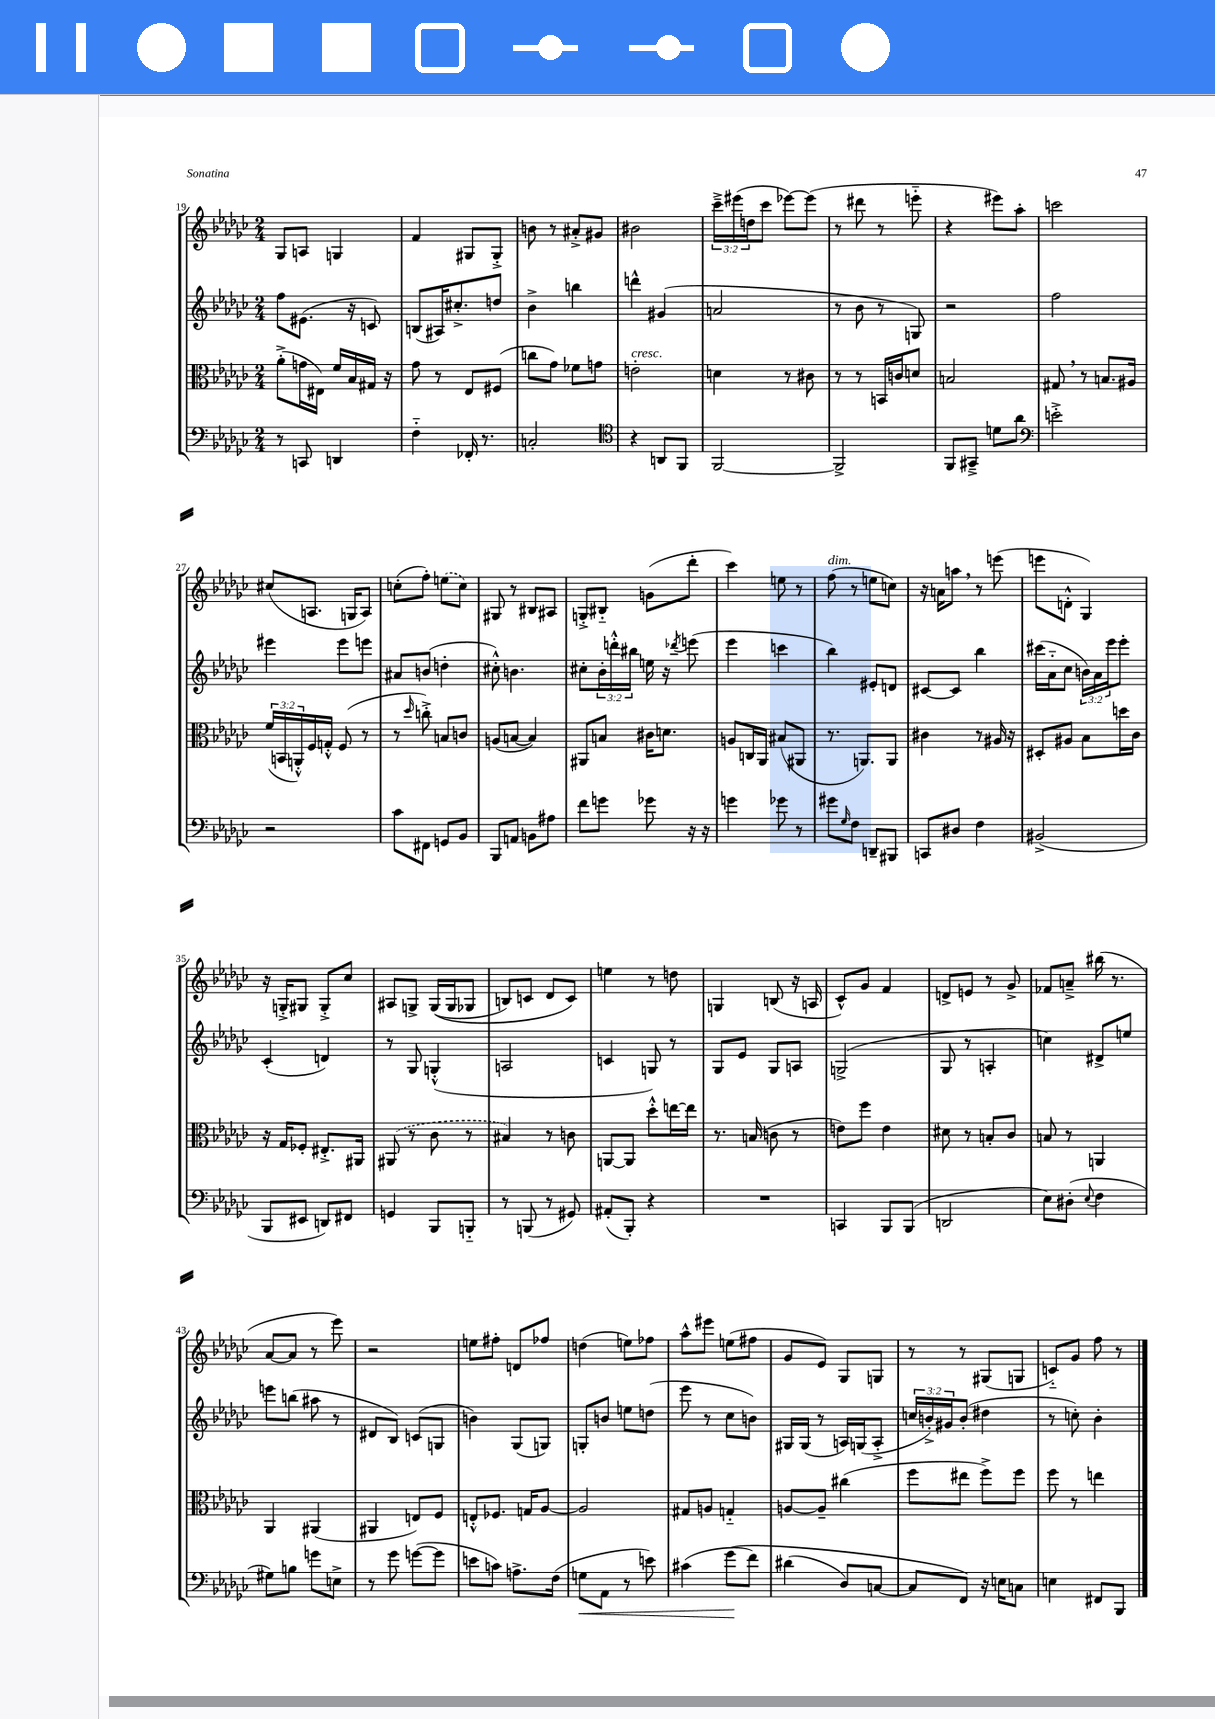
<<
\new StaffGroup <<
\new Staff = "s0" {
    \clef treble \key ges \major \numericTimeSignature \time 2/4 \override Staff.TupletNumber.text = #tuplet-number::calc-fraction-text
    ges8 a8 g4 |
    f'4 gis8 gis8-.-> |
    b'8 r8 ais'8-.-> gis'8 |
    bis'2 |
    \tuplet 3/2 { ces'''16---> eis'''16( d''16 } ces'''8 ees'''8~) ees'''8( |
    r8 dis'''8 r8 e'''8-_ |
    r4 eis'''8) aes''8-. |
    c'''2 |
    cis''8( a8. g16 a8) |
    c''8-.( f''8-.) \once \slurDashed e''8( c''8) |
    gis8 r8 bis8 ais8 |
    g8-.-> bis8-_ g'8( des'''8-. |
    ces'''4) e''8 r8 |
    f''8^\markup { \italic "dim." }( r8 e''8 c''8) |
    r16 a'16 a''8 \breathe r8 e'''8( |
    e'''8 d'8-.-^ ges4) |
    r16 g16-.-> gis8 gis8-.-> ces''8 |
    ais8 g8-> g16(\( g16 ges8 |
    b8) c'8 des'8 c'8\) |
    e''4 r8 d''8 |
    g4 b8( r16 a16 |
    ces'8-^) ges'8 f'4 |
    d'8-> e'8 r8 ges'8-> |
    fes'8 a'8---> bis''16( r8. |
    aes'8~ aes'8 r8 ees'''8) |
    r2 |
    e''8 fis''8-. d'8 fes''8 |
    d''4( e''8) fes''8 |
    aes''8-^ eis'''8 e''8( fis''8 |
    ges'8 ees'8) ges8 g8 |
    r8 r8 gis8( g8 |
    c'8-_) ges'8 f''8 r8 \bar "|." |
}
\new Staff = "s1" {
    \clef treble \key ges \major \numericTimeSignature \time 2/4 \override Staff.TupletNumber.text = #tuplet-number::calc-fraction-text
    f''8 eis'8.( r16 c'8) |
    b8( ais16) cis''8.-.-> d''8 |
    bes'4-> b''4 |
    d'''4-^ gis'4( |
    a'2 |
    r8 bes'8 r8 g8) |
    r2 |
    f''2 |
    eis'''4 eis'''8 e'''8 |
    ais'8 b'8( d''4-. |
    cis''8-.-^) b'4. |
    cis''8-. \tuplet 3/2 { bes'16-. d'''16-.-^ bis''16 } e''16 r16 \acciaccatura { des'''8 } e'''8( |
    ees'''4 c'''4 |
    bes''4) eis'8-. d'8 |
    cis'8~ cis'8 bes''4 |
    cis'''16( aes'16-_ ces''8 \tuplet 3/2 { b'16) aes'16 ees'''16 } ees'''8-. |
    ces'4-.( d'4) |
    r8 ges8 g4-.-^( |
    a2 |
    c'4 g8) r8 |
    ges8 ees'8 ges8 a8 |
    g2->( |
    ges8 r8 a4-. |
    c''4) dis'8-> e''8 |
    e'''8 b''8( ais''8 r8 |
    dis'8 bes8) c'8( g8 |
    b'4) ges8( g8) |
    g8-. b'8 e''8 d''8( |
    ees'''8 r8 ces''8 b'8) |
    gis16 gis16( r8 a16) g16( a8-.-> |
    \tuplet 3/2 { c''16 b'16-.->) gis'16 } b'8-.( dis''4 |
    r8 c''8-.) bes'4-. \bar "|." |
}
\new Staff = "s2" {
    \clef alto \key ges \major \numericTimeSignature \time 2/4 \override Staff.TupletNumber.text = #tuplet-number::calc-fraction-text
    aes'8-.->( g'16 eis16) f'16 bes16 gis16 r16 |
    ges'8 r8 ees8 fis8( |
    c''8 ges'8) fes'8 g'8 |
    e'2-.^\markup { \italic "cresc." } |
    d'4 r8 cis'8 |
    r8 r8 b,16 c'16 d'8 |
    b2 |
    gis8 \breathe r8 b8. ais16 |
    \tuplet 3/2 { f'16( b,16 a,16-.-^) } f16 g16-.-^ f8( r8 |
    r8 \grace { des''16 } c''8-.->) b8 c'8 |
    a8( b8~ b4) |
    ais,8 b8 cis'16 d'8. |
    a8 c16 aes,16 bis8( ais,8 |
    r8. a,8.) a,8 |
    cis'4 r8 ais16 r16 |
    dis8-. ais8 bes8 d''16 ces'16 |
    r16 ges16 fes8-. eis8.-.-> ais,16 |
    \once \slurDashed ais,8( r8 ces'8 r8 |
    bis4) r8 c'8 |
    a,8~ a,8 des''8-.-^ e''16~ e''16 |
    r8. b16( c'8 r8 |
    e'8) f''8 e'4 |
    dis'8 r8 b8-. ces'8 |
    b8 r8 a,4 |
    aes,4 ais,4( |
    ais,4 e8) f8 |
    e8-.-^ fes8. g16 aes8~ |
    aes2 |
    gis8 a8 g4-_ |
    a8~ a8-- cis''4( |
    f''8 eis''8 f''8->) f''8 |
    f''8 r8 e''4 \bar "|." |
}
\new Staff = "s3" {
    \clef bass \key ges \major \numericTimeSignature \time 2/4
    r8 c,8 d,4 |
    f4-_ fes,16-. r8. |
    c2-. |
    \clef tenor r4 a,8 f,8 |
    f,2~ |
    f,2-> |
    f,8 gis,8---> d'8 aes'8 |
    \clef bass e'2-.-> |
    r2 |
    ces'8 fis,8 g,8 bes,8 |
    bes,,8 a,8 b,8 ais8 |
    f'8 g'8 ges'8 r16 r16 |
    g'4 ges'8 r8 |
    gis'8 \grace { ges16 } f8 d,8-- bis,,8 |
    c,8 dis8 f4 |
    bis,2->( |
    bes,,8 eis,8 d,8) fis,8 |
    g,4 bes,,8 b,,8-_ |
    r8 b,,8( r8 gis,8) |
    ais,8-.( bes,,8-.) r4 |
    R2 |
    c,4 bes,,8 bes,,8( |
    d,2 |
    ees8) dis8-.( \appoggiatura { ees8 } f4 |
    gis8) b8 g'8 e8-> |
    r8 ges'8 g'8~( g'8 |
    e'8 c'8) a8.-> f16( |
    g8\< aes,8 r8 e'8) |
    cis'4( ges'8\!\( f'8) |
    dis'4( des8) c8~ |
    c8 f,8\) r16 e16 c8 |
    e4 fis,8 bes,,8 \bar "|." |
}
>>
>>
\layout { \context { \Score currentBarNumber = #19 } }
